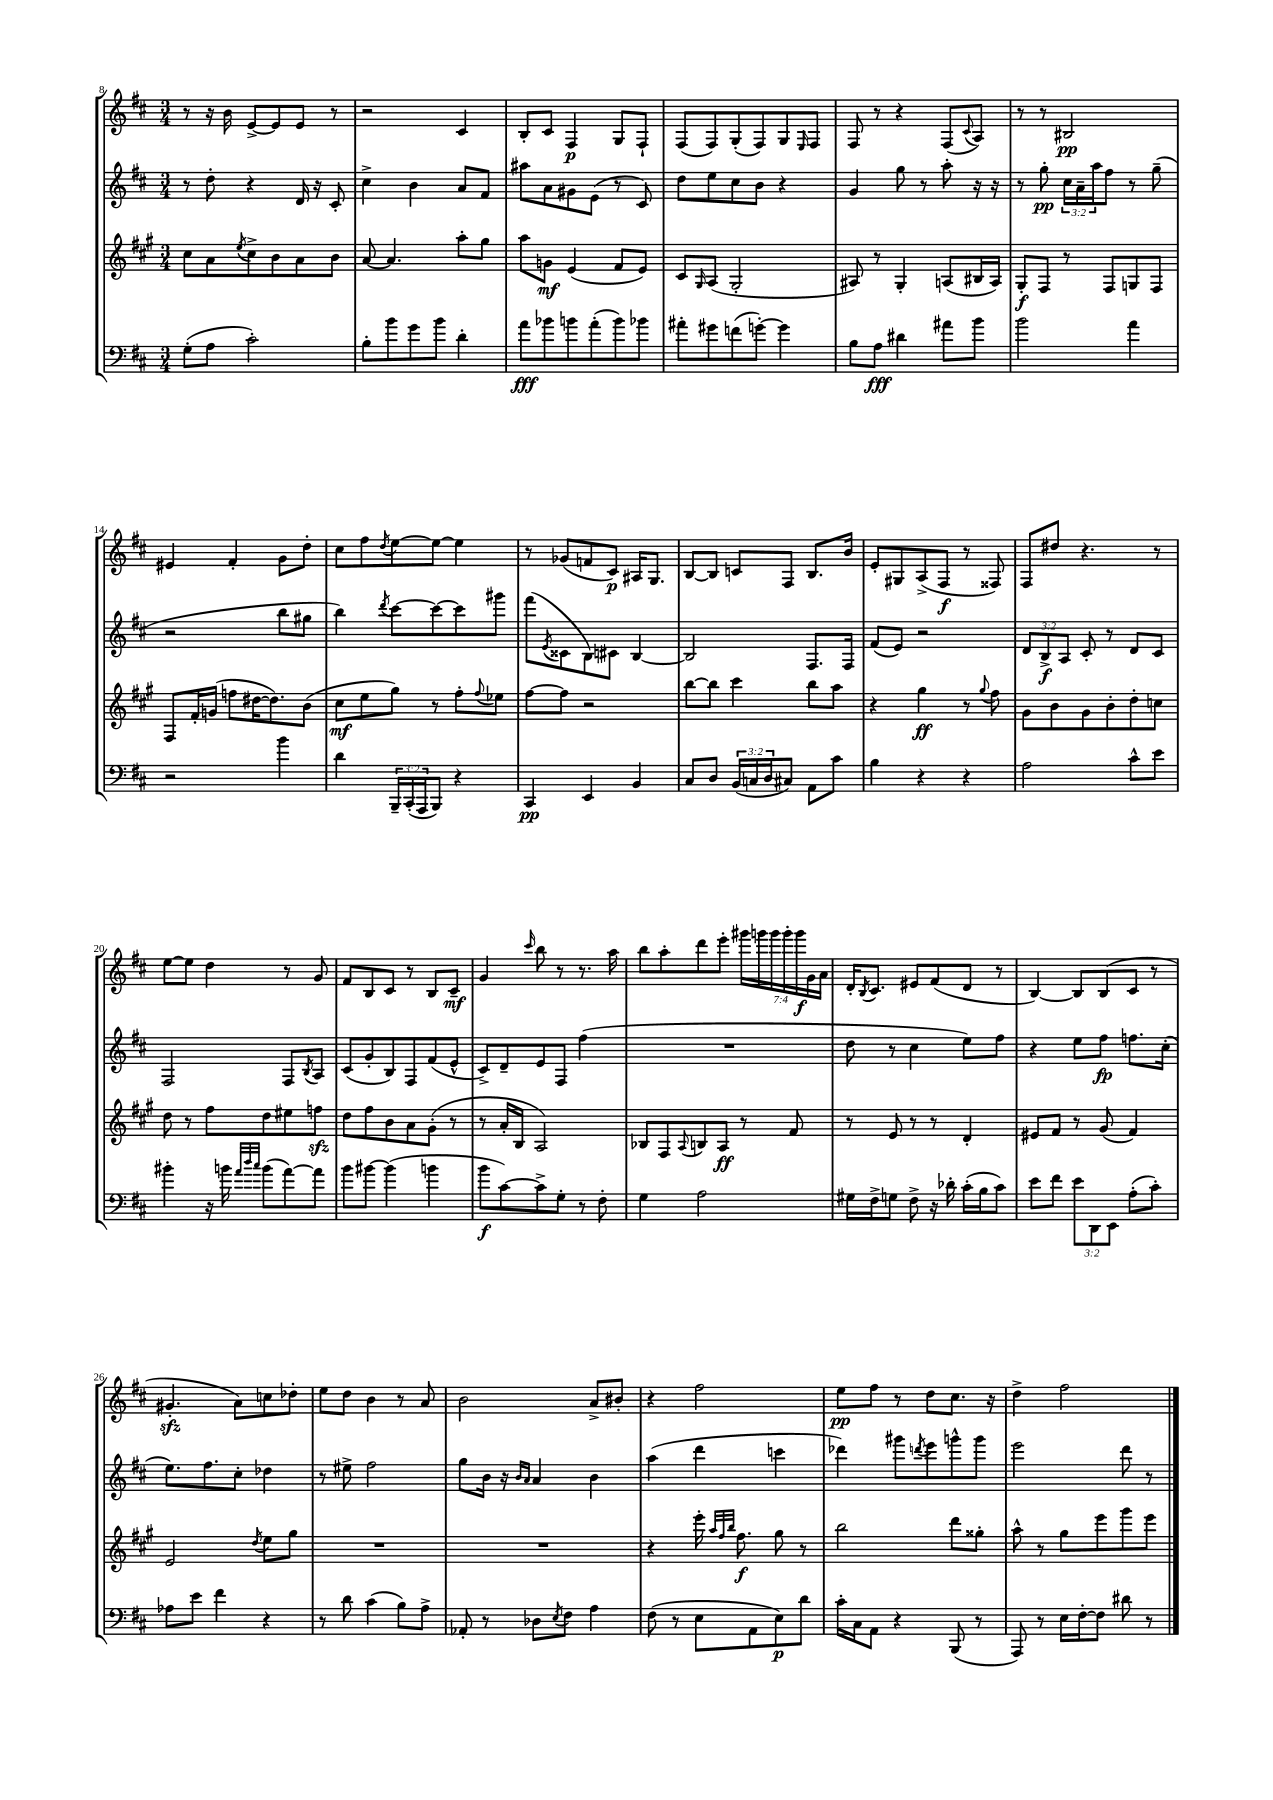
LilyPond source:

<<
\new StaffGroup <<
\new Staff = "s0" {
    \clef treble \key d \major \numericTimeSignature \time 3/4 \override Staff.TupletNumber.text = #tuplet-number::calc-fraction-text
    r8 r16 b'16 e'8~-> e'8 e'8 r8 |
    r2 cis'4 |
    b8-. cis'8 fis4\p g8 fis8-! |
    fis8( fis8) g8-.( fis8) g8 \grace { e16 } fis8 |
    fis8 r8 r4 fis8( \appoggiatura { cis'8 } a8) |
    r8 r8 bis2\pp |
    eis'4 fis'4-. g'8 d''8-. |
    cis''8 fis''8 \acciaccatura { d''8 } e''8~ e''8~ e''4 |
    r8 ges'8( f'8 cis'8\p) ais16 g8. |
    b8~ b8 c'8 fis8 b8. b'16 |
    e'8-. gis8 a8->( fis8\f r8 fisis8) |
    fis8 dis''8 r4. r8 |
    e''8~ e''8 d''4 r8 g'8 |
    fis'8 b8 cis'8 r8 b8 cis'8--\mf |
    g'4 \grace { cis'''16 } b''8 r8 r8. a''16 |
    b''8 a''8-. d'''8 e'''8-. \tuplet 7/4 { gis'''16 g'''16 g'''16 g'''16-. g'''16\f g'16 a'16 } |
    d'16-. \acciaccatura { b8 } cis'8. eis'8 fis'8( d'8 r8 |
    b4~) b8 b8( cis'8 r8 |
    gis'4.-.\sfz a'8) c''8 des''8-. |
    e''8 d''8 b'4 r8 a'8 |
    b'2 a'8-> bis'8-. |
    r4 fis''2 |
    e''8\pp fis''8 r8 d''8 cis''8. r16 |
    d''4-> fis''2 \bar "|." |
}
\new Staff = "s1" {
    \clef treble \key d \major \numericTimeSignature \time 3/4 \override Staff.TupletNumber.text = #tuplet-number::calc-fraction-text
    r8 d''8-. r4 d'16 r16 cis'8-. |
    cis''4-> b'4 a'8 fis'8 |
    ais''8 a'8 gis'8 e'8( r8 cis'8) |
    d''8 e''8 cis''8 b'8 r4 |
    g'4 g''8 r8 a''8-. r16 r16 |
    r8 g''8-.\pp \tuplet 3/2 { cis''16 a'16-- a''16 } fis''8 r8 g''8--( |
    r2 b''8 gis''8 |
    b''4) \acciaccatura { d'''8 } cis'''8~ cis'''8~ cis'''8 gis'''8 |
    fis'''8( \acciaccatura { e'8 } cisis'8 b8) cis'8 b4~ |
    b2 fis8. fis16 |
    fis'8( e'8) r2 |
    \tuplet 3/2 { d'8 b8->\f a8 } cis'8-. r8 d'8 cis'8 |
    fis2 fis8 \acciaccatura { b8 } a8 |
    cis'8( g'8-. b8) fis8 fis'8( e'8-^ |
    cis'8->) d'8-- e'8 fis8 fis''4( |
    R2. |
    d''8 r8 cis''4 e''8) fis''8 |
    r4 e''8 fis''8\fp f''8. cis''16-.( |
    e''8.) fis''8. cis''8-. des''4 |
    r8 eis''8-> fis''2 |
    g''8 b'16 r16 \grace { b'16 a'16 } a'4 b'4 |
    a''4( d'''4 c'''4 |
    des'''4) gis'''8 \acciaccatura { d'''8 } e'''8 g'''8-^ g'''8 |
    e'''2 d'''8 r8 \bar "|." |
}
\new Staff = "s2" {
    \clef treble \key a \major \numericTimeSignature \time 3/4
    cis''8 a'8 \acciaccatura { e''8 } cis''8-> b'8 a'8 b'8 |
    a'8~ a'4. a''8-. gis''8 |
    a''8 g'8\mf e'4( fis'8 e'8) |
    cis'8 \grace { gis16 } a8( gis2-. |
    ais8) r8 gis4-. a8( bis16 a16) |
    gis8-.\f fis8 r8 fis8 g8 fis8 |
    fis8 fis'16-. g'16( f''8 dis''16~ dis''8.) b'8( |
    cis''8\mf e''8 gis''8) r8 fis''8-. \appoggiatura { fis''8 } ees''8 |
    fis''8~ fis''8 r2 |
    b''8~ b''8 cis'''4 b''8 a''8 |
    r4 gis''4\ff r8 \appoggiatura { gis''8 } fis''8 |
    gis'8 b'8 gis'8 b'8-. d''8-. c''8 |
    d''8 r8 fis''8 d''8 eis''8 f''8\sfz |
    d''8 fis''8 b'8 a'8 gis'8-.( r8 |
    r8 a'16-. b16 a2) |
    bes8 fis8 \appoggiatura { a8 } b8 a8\ff r8 fis'8 |
    r8 e'8 r8 r8 d'4-. |
    eis'8 fis'8 r8 gis'8( fis'4) |
    e'2 \acciaccatura { d''8 } e''8 gis''8 |
    R2. |
    R2. |
    r4 e'''16-. \grace { a''32 fis''32 b''32 } fis''8.\f gis''8 r8 |
    b''2 d'''8 gisis''8-. |
    a''8-^ r8 gis''8 e'''8 gis'''8 e'''8 \bar "|." |
}
\new Staff = "s3" {
    \clef bass \key d \major \numericTimeSignature \time 3/4 \override Staff.TupletNumber.text = #tuplet-number::calc-fraction-text
    g8-.( a8 cis'2-.) |
    b8-. b'8 g'8 b'8 d'4-. |
    a'8\fff bes'8 b'8 a'8-.( b'8) bes'8 |
    ais'8-. gis'8 f'8( g'8~-.) g'4 |
    b8 a8\fff dis'4 ais'8 b'8 |
    b'2 a'4 |
    r2 b'4 |
    d'4 \tuplet 3/2 { b,,16-- cis,16-.( a,,16 } b,,8) r4 |
    cis,4\pp e,4 b,4 |
    cis8 d8 \tuplet 3/2 { b,16( c16 d16 } cis8) a,8 cis'8 |
    b4 r4 r4 |
    a2 cis'8-^ e'8 |
    bis'4-. r16 b'16 \grace { a'32 d''32 cis''32 } b'8( a'8~) a'8 |
    b'8 bis'8~ bis'4( b'4 |
    b'8\f cis'8~) cis'8-> g8-. r8 fis8-. |
    g4 a2 |
    gis16 fis16-> g8 fis8-> r16 des'16-. cis'16-.( b16 cis'8) |
    e'8 fis'8 \tuplet 3/2 { e'8 d,8 e,8 } a8-.( cis'8-.) |
    aes8 e'8 fis'4 r4 |
    r8 d'8 cis'4( b8) a8-> |
    aes,8-. r8 des8 \acciaccatura { e8 } fis8 a4 |
    fis8( r8 e8 a,8 e8\p) d'8 |
    cis'16-. cis16 a,8 r4 b,,8( r8 |
    a,,8) r8 e16 fis16~-. fis8 dis'8 r8 \bar "|." |
}
>>
>>
\layout { \context { \Score currentBarNumber = #8 } }
